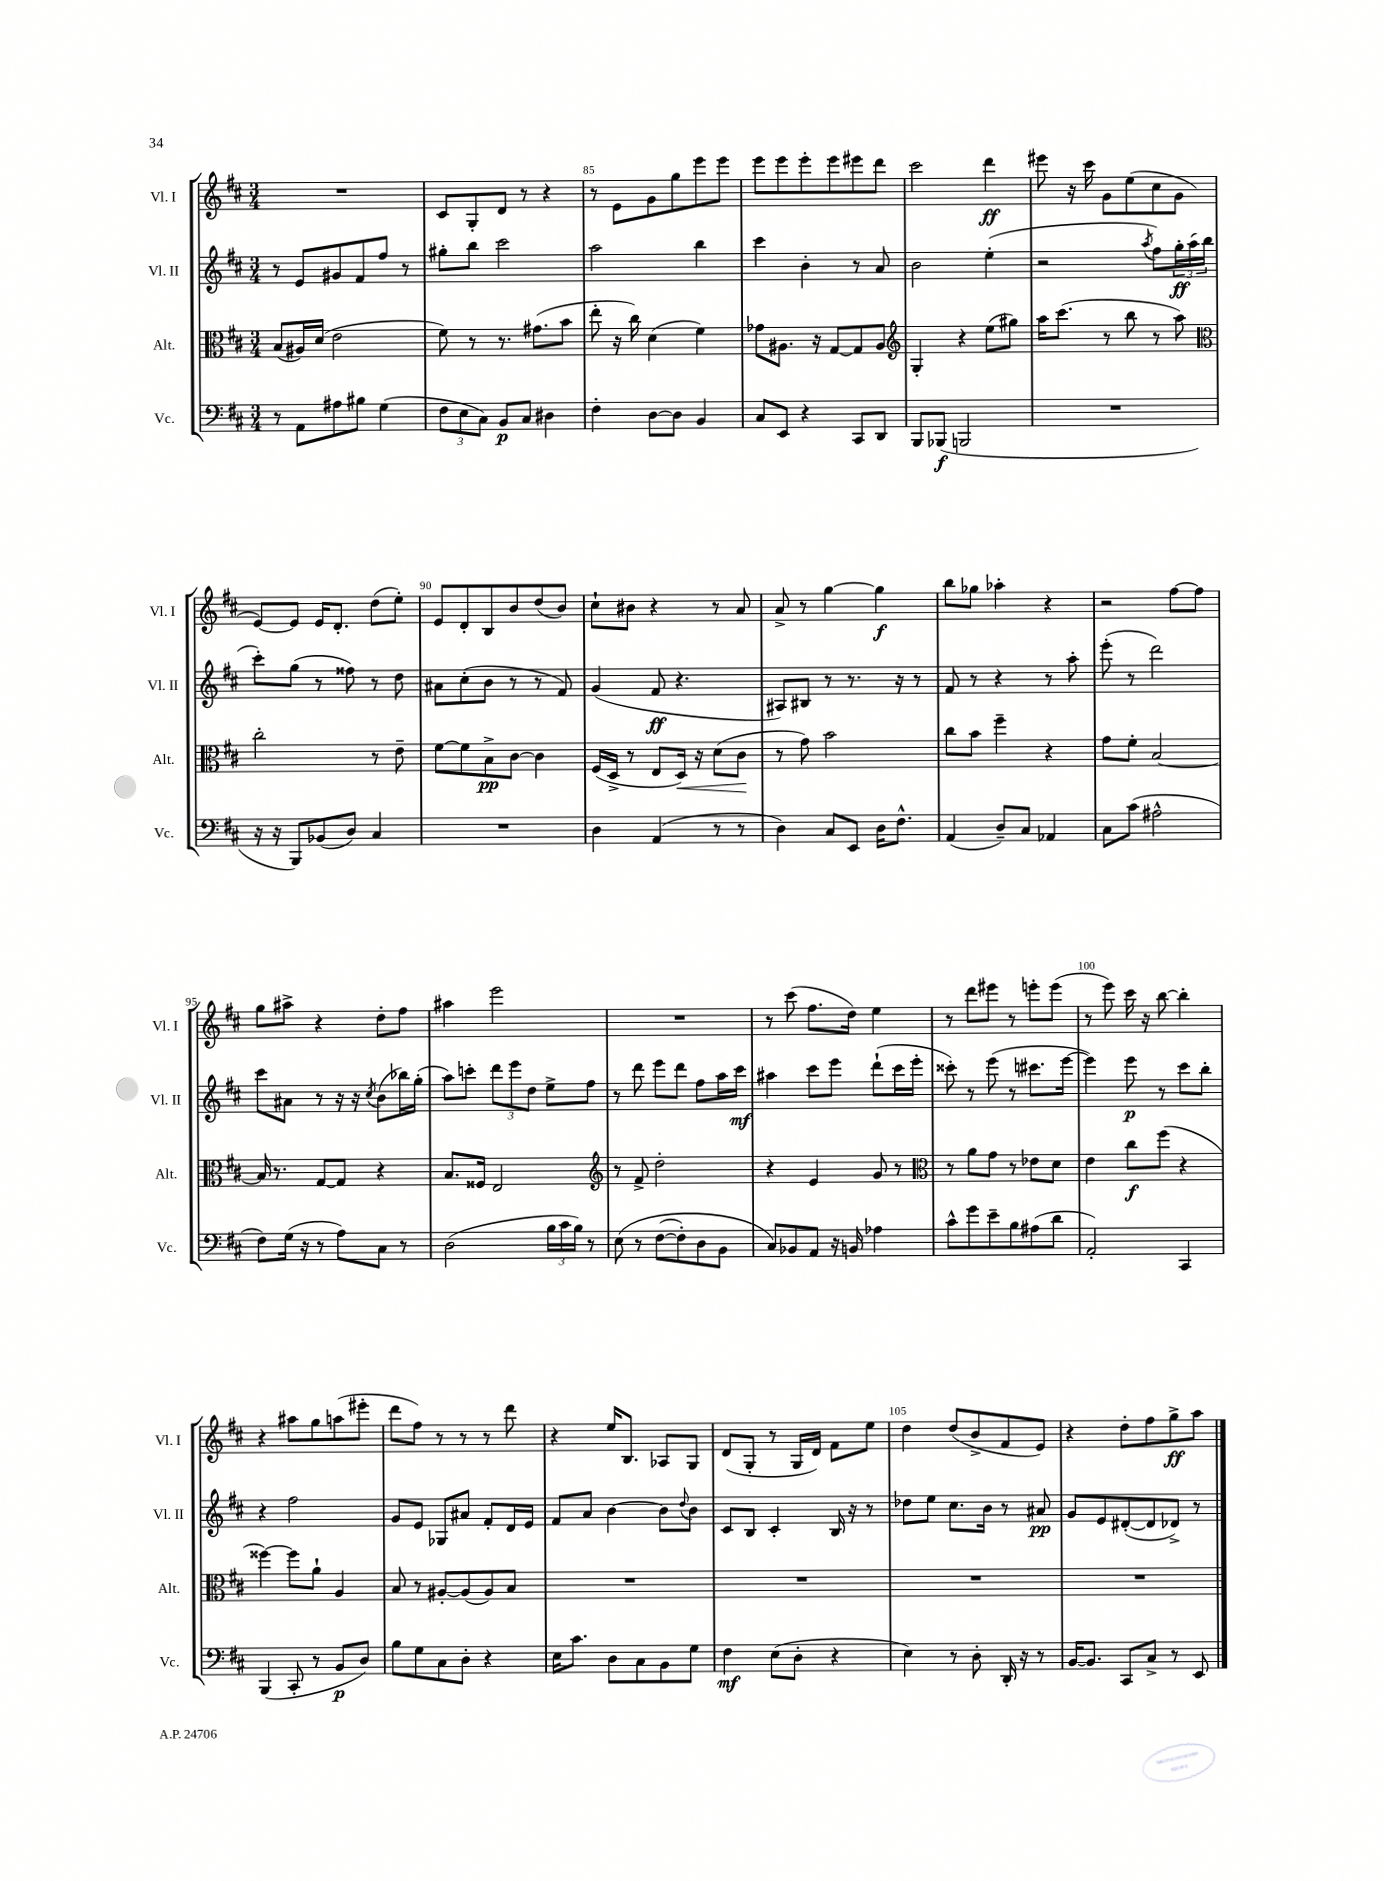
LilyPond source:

<<
\new StaffGroup <<
\new Staff = "s0" \with { instrumentName = "Vl. I" shortInstrumentName = "Vl. I" } {
    \clef treble \key d \major \numericTimeSignature \time 3/4
    R2. |
    cis'8 g8-. d'8 r8 r4 |
    r8 e'8 g'8 g''8 e'''8 e'''8 |
    e'''8 e'''8 e'''8-. e'''8 eis'''8 d'''8 |
    cis'''2 d'''4\ff |
    eis'''8 r16 cis'''16 g'8 e''8( cis''8 g'8 |
    e'8~) e'8 e'16 d'8.-. d''8( e''8-.) |
    e'8 d'8-. b8 b'8 d''8( b'8) |
    cis''8-! bis'8 r4 r8 a'8 |
    a'8-> r8 g''4~ g''4\f |
    b''8 ges''8 aes''4-. r4 |
    r2 fis''8~ fis''8 |
    g''8 ais''8-> r4 d''8-. fis''8 |
    ais''4 e'''2 |
    R2. |
    r8 cis'''8( fis''8. d''16) e''4 |
    r8 d'''8 eis'''8 r8 e'''8-. e'''8( |
    r8 e'''8) cis'''16 r16 b''8~ b''4-. |
    r4 ais''8 g''8 a''8( eis'''8-. |
    d'''8 fis''8) r8 r8 r8 d'''8 |
    r4 e''16 b8. aes8 g8 |
    d'8( g8-. r8 g16 d'16) fis'8 e''8 |
    d''4 d''8( b'8-> fis'8 e'8) |
    r4 d''8-. fis''8 g''8->\ff a''8 \bar "|." |
}
\new Staff = "s1" \with { instrumentName = "Vl. II" shortInstrumentName = "Vl. II" } {
    \clef treble \key d \major \numericTimeSignature \time 3/4
    r8 e'8 gis'8 fis'8 fis''8 r8 |
    gis''8-. b''8 cis'''2 |
    a''2 b''4 |
    cis'''4 b'4-. r8 a'8 |
    b'2 e''4-.( |
    r2 \acciaccatura { a''8 } fis''8) \tuplet 3/2 { g''16-.\ff a''16( b''16 } |
    cis'''8-.) g''8( r8 fisis''8) r8 d''8 |
    ais'8 cis''8-.( b'8 r8 r8 fis'8) |
    g'4( fis'8\ff r4. |
    ais8) bis8 r8 r8. r16 r8 |
    fis'8 r8 r4 r8 a''8-. |
    e'''8-.( r8 d'''2) |
    cis'''8 ais'8 r8 r16 r16 \acciaccatura { cis''8 } b'8( bes''16) g''16-.( |
    a''8) c'''8-. \tuplet 3/2 { d'''8 e'''8 d''8 } e''8-> fis''8 |
    r8 d'''8 e'''8 d'''8 fis''8 a''16 cis'''16\mf |
    ais''4 cis'''8 e'''8 d'''8-!( cis'''16 e'''16-. |
    cisis'''8-.) r8 e'''8( r8 cis'''8. e'''16~ |
    e'''4) e'''8\p r8 cis'''8 b''8-. |
    r4 fis''2 |
    g'8 e'8 ges8 ais'8 fis'8-. d'16 e'16 |
    fis'8 a'8 b'4~ b'8 \appoggiatura { d''8 } b'8 |
    cis'8 b8 cis'4-. b16 r16 r8 |
    des''8 e''8 cis''8. b'16 r8 ais'8\pp |
    g'8 e'8 dis'8~-.( dis'8 des'8->) r8 \bar "|." |
}
\new Staff = "s2" \with { instrumentName = "Alt." shortInstrumentName = "Alt." } {
    \clef alto \key d \major \numericTimeSignature \time 3/4
    b8( ais16) d'16( e'2 |
    fis'8) r8 r8. gis'8.( b'8 |
    e''8-. r16 cis''16) d'4( fis'4) |
    ges'8 ais8. r16 g8~ g8 ais8 |
    \clef treble g4-. r4 e''8( gis''8) |
    a''16 cis'''8.( r8 b''8 r8 a''8) |
    \clef alto cis''2-. r8 e'8-- |
    fis'8~ fis'8 b8->\pp cis'8~ cis'4 |
    fis16( d16-> r8 e8 d16\<) r16 d'8( cis'8\! |
    r8 g'8) b'2 |
    cis''8 b'8 fis''4-- r4 |
    g'8 fis'8-. b2~ |
    b16 r8. g8~ g8 r4 |
    b8. fisis16 e2 |
    \clef treble r8 fis'8-> d''2-. |
    r4 e'4 g'8 r8 |
    \clef alto r8 a'8 g'8 r8 ees'8 d'8 |
    e'4 cis''8\f fis''8( r4 |
    fisis''4~) fisis''8 a'8-! a4 |
    b8 r8 ais8~-. ais8( ais8) b8 |
    R2. |
    R2. |
    R2. |
    R2. \bar "|." |
}
\new Staff = "s3" \with { instrumentName = "Vc." shortInstrumentName = "Vc." } {
    \clef bass \key d \major \numericTimeSignature \time 3/4
    r8 a,8 ais8 bis8 g4( |
    \tuplet 3/2 { fis8 e8 cis8) } b,8\p cis8 dis4 |
    fis4-. d8~ d8 b,4 |
    cis8 e,8 r4 cis,8 d,8 |
    b,,8 bes,,8\f( b,,2 |
    R2. |
    r16 r16 b,,8) bes,8( d8) cis4 |
    R2. |
    d4 a,4( r8 r8 |
    d4) cis8 e,8 d16 fis8.-^ |
    a,4( d8--) cis8 aes,4 |
    cis8 cis'8( ais2-^ |
    fis8) g16( r16 r8 a8) cis8 r8 |
    d2( \tuplet 3/2 { b16 cis'16 b16) } r8 |
    e8\( r8 fis8~( fis8-.) d8 b,8 |
    cis8\) bes,8 a,8 r16 b,16 aes4 |
    cis'8-^ g'8 e'8-- b8 ais8( d'8 |
    a,2-.) cis,4 |
    b,,4( cis,8-. r8 b,8\p d8) |
    b8 g8 cis8 d8-. r4 |
    e16 cis'8. d8 cis8 b,8 g8 |
    fis4\mf e8( d8-. r4 |
    e4) r8 d8-. d,16-. r16 r8 |
    b,16~ b,8. cis,8 cis8-> r8 e,8 \bar "|." |
}
>>
>>
\layout { \context { \Score currentBarNumber = #83 \override BarNumber.break-visibility = ##(#f #t #t) barNumberVisibility = #(every-nth-bar-number-visible 5) } }
